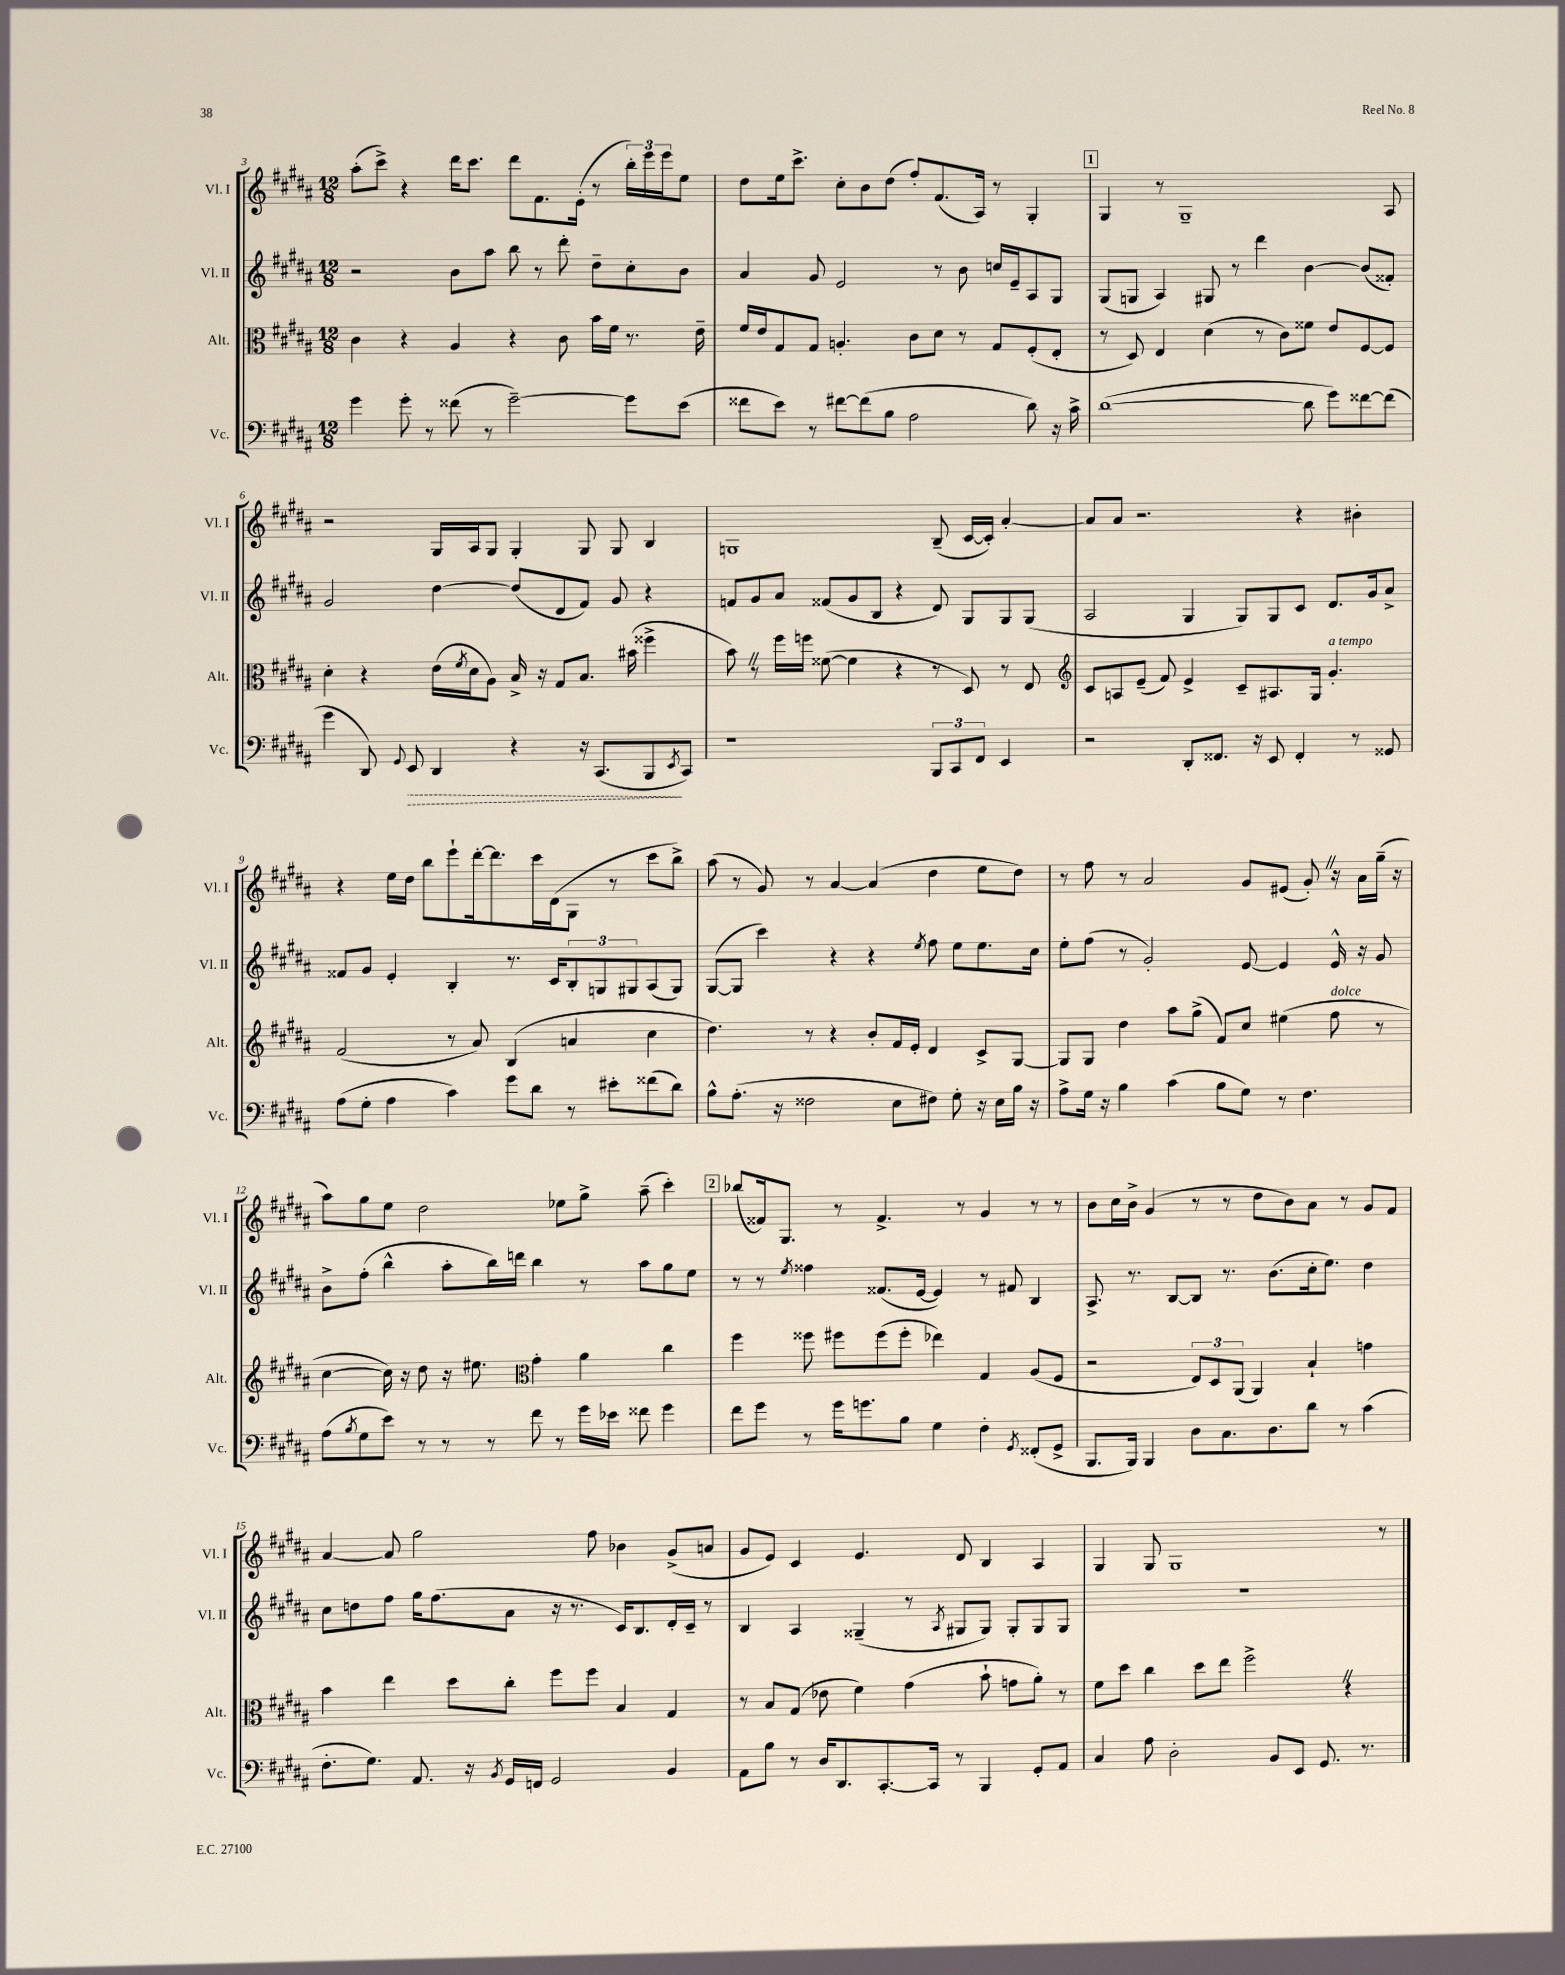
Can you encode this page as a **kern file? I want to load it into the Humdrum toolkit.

**kern	**kern	**kern	**kern
*staff4	*staff3	*staff2	*staff1
*clefF4	*clefC3	*clefG2	*clefG2
*k[f#c#g#d#a#]	*k[f#c#g#d#a#]	*k[f#c#g#d#a#]	*k[f#c#g#d#a#]
*M12/8	*M12/8	*M12/8	*M12/8
4g#	4c#	2r	(8aa#'
.	.	.	8ccc#^)
8g#'	4r	.	4r
8r	.	.	.
(8f##	4A#	8b	16ddd#
.	.	.	8.ccc#
8r	.	8aa#	.
[2g#~)	4r	8bb	8ddd#
.	.	8r	8.f#
.	8c#	8ddd#'	.
.	.	.	(16e'
.	16b	8dd#~	8r
.	16f#	.	.
8g#]	8.r	8cc#'	24bb')
.	.	.	24eee
.	.	.	24eee
(8e	.	8b	8ee
.	16e~	.	.
=	=	=	=
8f##	16f#	4a#	8dd#
.	16e	.	.
8e)	8G#	.	16ee
.	.	.	8.ccc#^
8r	8G#	8g#	.
[8f#	4.A'	2e	8cc#'
(8f#]	.	.	8b
8B	.	.	(8dd#
2A#	8c#	.	8ff#')
.	8d#	8r	(8.f#
.	8r	8b	.
.	.	.	16A#)
.	8G#	16cc	8r
.	.	16e~	.
8d#)	(8F#'	8A#	4G#'
16r	8E'	8G#	.
16c#^	.	.	.
=	=	=	=
([1d#	8r	(8G#	4G#
.	8D#)	8G	.
.	4E	4A#)	8r
.	.	.	1G#~
.	(4d#	8G#	.
.	.	8r	.
.	8r	4ddd#	.
.	8c#)	.	.
8d#]	8f##	[4b	.
8g#)	8e	.	.
[8f##	[8F#	(8b]	.
(8f##]	8F#]	8f##')	8A#
=	=	=	=
4g#	4d#'	2g#	2r
8DD#)	4r	.	.
8qqGG#	.	.	.
8EE	.	.	.
4DD#	(16e	[4dd#	16G#
.	8qf#	.	.
.	16d#	.	16A#
.	8A#)	.	8G#
4r	16B^	(8dd#]	4G#'
.	16r	.	.
.	8G#	8d#	.
16r	8.B	8f#)	8G#
(8.CC#	.	.	.
.	.	8g#	8G#
.	(16b#	.	.
8BBB	4ff##^	4r	4B
8qEE	.	.	.
8CC#)	.	.	.
=	=	=	=
1r	8b)	8f	1G
.	8r	8g#	.
.	16ff#	8a#	.
.	16ff	.	.
.	([8f##	(8f##	.
.	4f##]	8g#	.
.	.	8B	.
.	4r	4r	.
12BBB	8r	8d#)	(8B~
12CC#	.	.	.
.	8D#)	8G#	[16c#
12FF#	.	.	.
.	.	.	16c#'])
4EE	8r	8G#	[4a#'
.	8E	(8G#	.
=	=	=	=
*	*clefG2	*	*
2r	8c#	2A#	8a#]
.	8A	.	8a#
.	(8e~	.	2.r
.	8f#)	.	.
8DD#'	4e^	4G#	.
8.FF##	.	.	.
.	8c#~	8G#)	.
16r	.	.	.
8EE	8.A#	8G#	.
4FF##'	.	8c#	4r
.	16G#	.	.
.	4.g#'	8.d#	.
8r	.	.	4b#'
.	.	16g#	.
8GG##	.	8a#^	.
=	=	=	=
(8A#	(2f#	8f##	4r
8G#'	.	8g#	.
4A#	.	4e'	16ee
.	.	.	16dd#
.	.	.	8bb
4c#)	8r	4B'	8eee`
.	8a#)	.	[16ddd#'
.	.	.	8.ddd#]
8g#	(4B	8.r	.
8d#	.	.	16ccc#
.	.	16c#	(16d#
8r	4a	12B'	8G#
.	.	12G	.
8e#'	.	.	8r
.	.	12G#	.
(8f##	4cc#	(8A#	8ccc#
8d#)	.	8G#)	8bb^)
=	=	=	=
8B^^	4.dd#)	([8G#	(8aa#
(8.A#'	.	8G#]	8r
.	.	4ccc#)	8g#)
16r	.	.	.
2F##	8r	.	8r
.	4r	4r	[4a#
.	8b'	4r	(4a#]
8E	16f#	.	.
.	16e'	.	.
.	.	8qee	.
8F#)	4d#	8ff#	4dd#
8G#'	.	8ee	.
16r	8c#^	8.ee	8ee
16E	.	.	.
16B	[8G#	.	8dd#)
16r	.	16cc#	.
=	=	=	=
8A#^	8G#]	8ee'	8r
16G#	8G#	(8ff#	8ff#
16r	.	.	.
4B	4dd#	8r	8r
.	.	2g#')	2a#
(4c#	8aa#	.	.
.	(8gg#^	.	.
8B	8f#)	.	.
8G#)	8cc#	[8e	8g#
8r	(4ee#	4e]	(8e#
4.F#	.	.	8g#')
.	8ff#	16e^^	16r
.	.	16r	16a#
.	8r	8g#	(16gg#~
.	.	.	16r
=	=	=	=
(8A#	[4cc#	8b^	8aa#)
8qB	.	.	.
8G#	.	(8ff#'	8gg#
8e)	16cc#])	4bb^^	8ee
.	16r	.	.
8r	8dd#	.	2dd#
8r	16r	8aa#'	.
.	8.ee#	.	.
8r	.	16bb)	.
.	.	16ddd	.
*	*clefC3	*	*
8f#	4g#'	4bb	.
8r	.	.	8ee-
16g#	4a#	8r	8gg#^
16e-	.	.	.
8f##	.	8aa#	(8aa#~
4g#	4cc#	8gg#	4ccc#')
.	.	8ee	.
=	=	=	=
8f#	4ff#	8r	(8bb-
8g#	.	8r	16f##)
.	.	.	8.G#
.	.	8qee	.
8r	8ff##	4ff##	.
16g#	8ff#	.	8r
8.g	.	.	.
.	(8ff#	(8.f##	4.f##^
8B	8ff#'	.	.
.	.	[16e	.
4G#	4ee-)	4e])	.
.	.	.	8r
4F#'	4G#	8r	4g#
.	.	8f#	.
8qGG#	.	.	.
(8FF##'	(8A#	4B	8r
8GG#^	8F#	.	8r
=	=	=	=
8.BBB	2r	8.A#^	8b
.	.	.	16cc#
16BBB)	.	8.r	16b^
4BBB	.	.	(4g#
.	.	[8B	.
8D#	12E)	8B]	8r
.	12D#	.	.
8.C#	.	8.r	8r
.	(12AA#	.	.
.	4AA#)	.	8dd#
8.D#	.	(8.b	.
.	.	.	8b)
8d#	4B`	16cc#'	8a#
.	.	8.ee)	.
8r	.	.	8r
(4c#	4g	4dd#	8g#
.	.	.	8f#
=	=	=	=
8.F#'	4b	8cc#	[4a#
.	.	8dd	.
8.G#)	.	.	.
.	4ee	8ff#	8a#]
8.AA#	.	16gg#	2gg#
.	.	(8.ff#	.
.	8dd#	.	.
16r	.	.	.
8qBB	.	.	.
16GG#	8cc#'	8a#	.
16FF	.	.	.
2GG#	8ff#	16r	.
.	.	8.r	.
.	8ff#	.	8ff#
.	4B	16c#)	4b-
.	.	8.B	.
4BB	4G#	16d#'	(8g#^
.	.	16c#~	.
.	.	8r	8a
=	=	=	=
8AA#	8r	4B	8g#
8B	8B	.	8e)
8r	(8G#	4A#	4c#
16D#	8e-	.	.
8.DD#	.	.	.
.	4f#)	(4G##~	4.e
[8.CC#'	.	.	.
.	(4g#	8r	.
16CC#]	.	.	.
.	.	8qA#	.
8r	.	8G#	8d#
4BBB	8b`	8G#)	4B
.	8g	8G#'	.
8GG#'	8a#')	8G#	4A#
8AA#	8r	8G#	.
=	=	=	=
4C#	8f#	1.r	4G#
.	8dd#	.	.
8A#	4cc#	.	8G#
2D#'	.	.	1G#
.	8dd#	.	.
.	8ee	.	.
.	2ff#^	.	.
8BB	.	.	.
8EE	.	.	.
8.GG#	.	.	.
.	4r	.	.
8.r	.	.	.
.	.	.	8r
==	==	==	==
*-	*-	*-	*-
